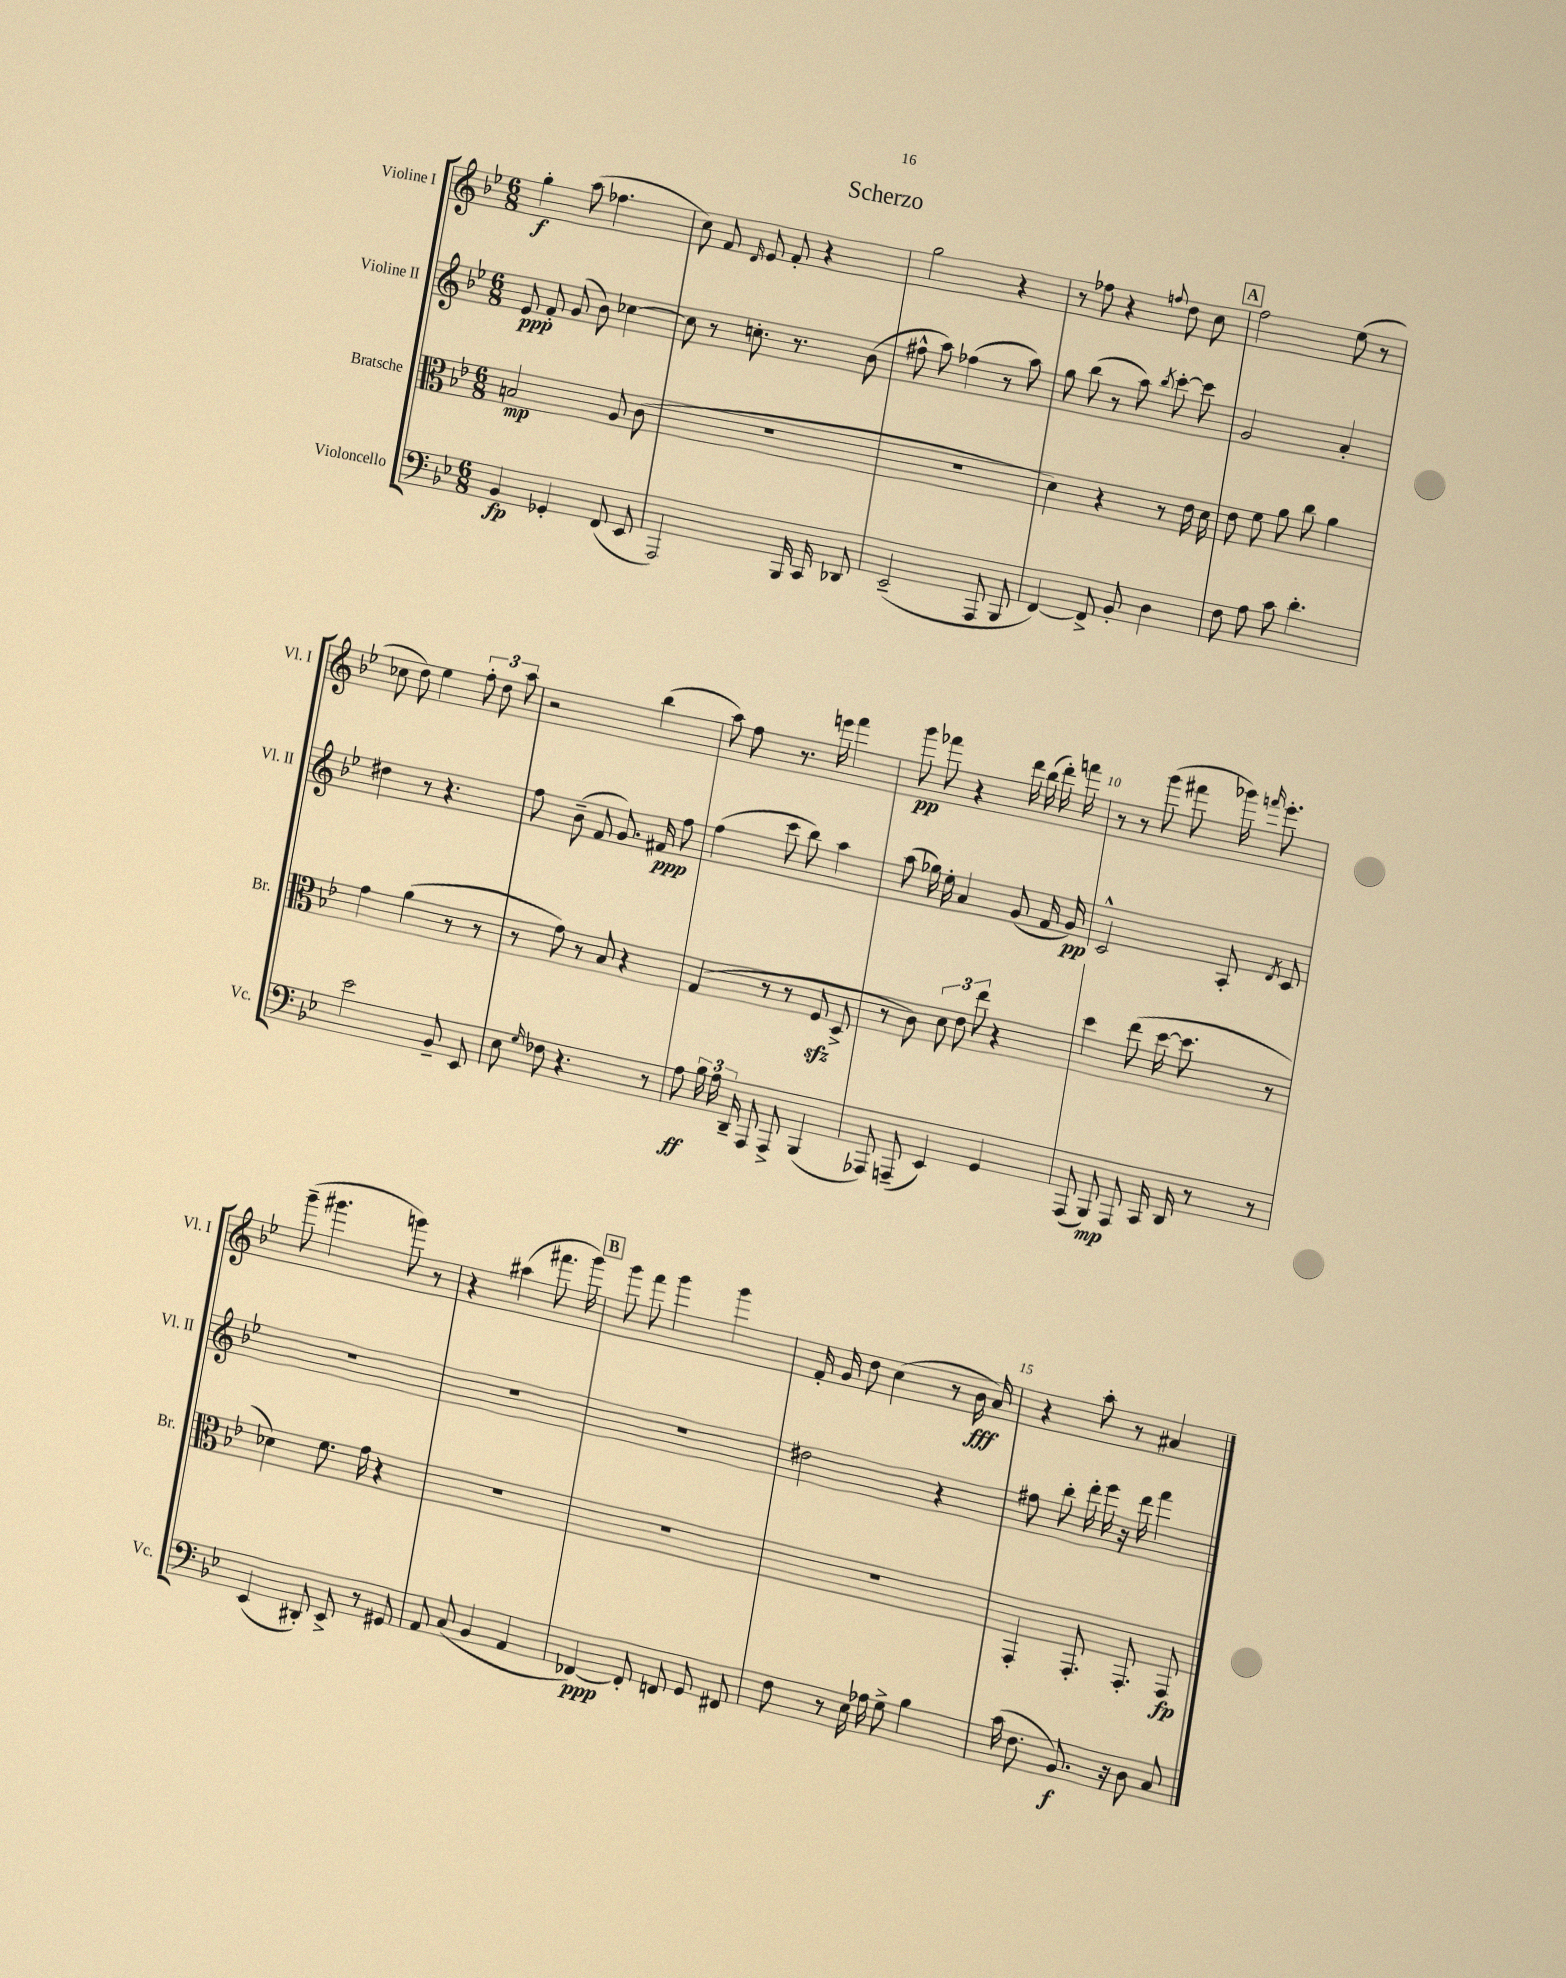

**kern	**kern	**kern	**kern
*staff4	*staff3	*staff2	*staff1
*clefF4	*clefC3	*clefG2	*clefG2
*k[b-e-]	*k[b-e-]	*k[b-e-]	*k[b-e-]
*M6/8	*M6/8	*M6/8	*M6/8
4BB-	2B	8e-	4gg'
.	.	8f'	.
4GG-'	.	(8g	(8aa
.	.	8b-)	4.ff-
(8FF	8A	[4cc-	.
8EE-	(8c	.	.
=	=	=	=
2AAA)	2.r	8cc-]	8cc)
.	.	8r	8f
.	.	.	16qqd
.	.	8.cc'	8e-
.	.	.	8f'
.	.	8.r	.
16BBB-	.	.	4r
16CC	.	.	.
8DD-	.	(8b-	.
=	=	=	=
(2EE-~	2.r	8ff#^^	2gg
.	.	8aa)	.
.	.	(4ff-	.
8AAA	.	8r	4r
8BBB-	.	8aa)	.
=	=	=	=
[4FF)	4d)	8gg	8r
.	.	(8bb-	8ff-
8FF^]	4r	8r	4r
8BB-'	.	8aa)	.
.	.	8qbb-	8qqff
4D	8r	[8ccc'	8dd
.	16e-	8ccc]	8cc
.	16d	.	.
=	=	=	=
8F	8e-	2g	2ff
8A	8f	.	.
8c	8a	.	.
4.d'	8cc	.	.
.	4a	4a'	(8ee-
.	.	.	8r
=	=	=	=
2e-	4g	4dd#	8cc-
.	.	.	8dd)
.	(4a	8r	4ee-
.	.	4.r	.
8BB-~	8r	.	12ff'
.	.	.	12dd
8EE-	8r	.	.
.	.	.	12aa
=	=	=	=
8E-	8r	8ff	2r
16qqG	.	.	.
8F-	8g)	(8b-~	.
4.r	8r	8f	.
.	8B-	8.g)	.
.	4r	.	(4bb-
.	.	16f#	.
8r	.	8ff	.
=	=	=	=
8A	(4G	(4ff	8aa)
24B-	.	.	8ff
24A	.	.	.
24DD~	.	.	.
8AAA	8r	8ccc	8.r
8AAA^	8r	8bb-)	.
.	.	.	16eee
(4BBB-	8F	4aa	4fff
.	8D^	.	.
=	=	=	=
8AAA-)	8r	(8aa	8ggg
(8AAA~	8c)	16gg-)	8fff-
.	.	16ee-'	.
4EE-)	12d	4a	4r
.	12e-	.	.
.	12ee-	.	.
4GG	4r	(8g	16ddd
.	.	.	(16bb-
.	.	16f	16ddd')
.	.	16g)	16fff
=	=	=	=
(8AAA	4dd	2c^^	8r
8BBB-)	.	.	8r
8AAA	(8ee-	.	(8ggg
16CC	[16dd	.	8fff#
16DD	8.dd]	.	.
8r	.	8A'	16ggg-)
.	.	.	16qqfff
.	.	.	8.eee-'
.	.	8qd	.
8r	8r	8c	.
=	=	=	=
(4EE-	4d-)	2.r	(8ggg~
.	.	.	4.ggg#
8DD#')	8.f	.	.
8EE-^	.	.	.
.	16g	.	.
8r	4r	.	8ggg)
8GG#	.	.	8r
=	=	=	=
8AA	2.r	2.r	4r
(8C	.	.	.
4BB-	.	.	(4aa#
4AA	.	.	8.fff#
.	.	.	16ggg)
=	=	=	=
[4FF-)	2.r	2.r	8ggg
.	.	.	8fff
8FF-']	.	.	4ggg
8FF	.	.	.
8GG	.	.	4ggg
8FF#	.	.	.
=	=	=	=
8F	2.r	2dd#	16f'
.	.	.	16g
8r	.	.	8dd
16E-	.	.	(4cc
16A-	.	.	.
8G^	.	.	.
4B-	.	4r	8r
.	.	.	16b-
.	.	.	16a)
=	=	=	=
(16c	4GG'	8ff#	4r
8.F	.	.	.
.	.	8bb-'	.
8.BB-)	8.GG'	16ddd'	8aa'
.	.	16eee-	.
.	.	16r	8r
16r	8.GG'	16ddd	.
8D	.	4fff	4a#
8C	8GG	.	.
==	==	==	==
*-	*-	*-	*-
